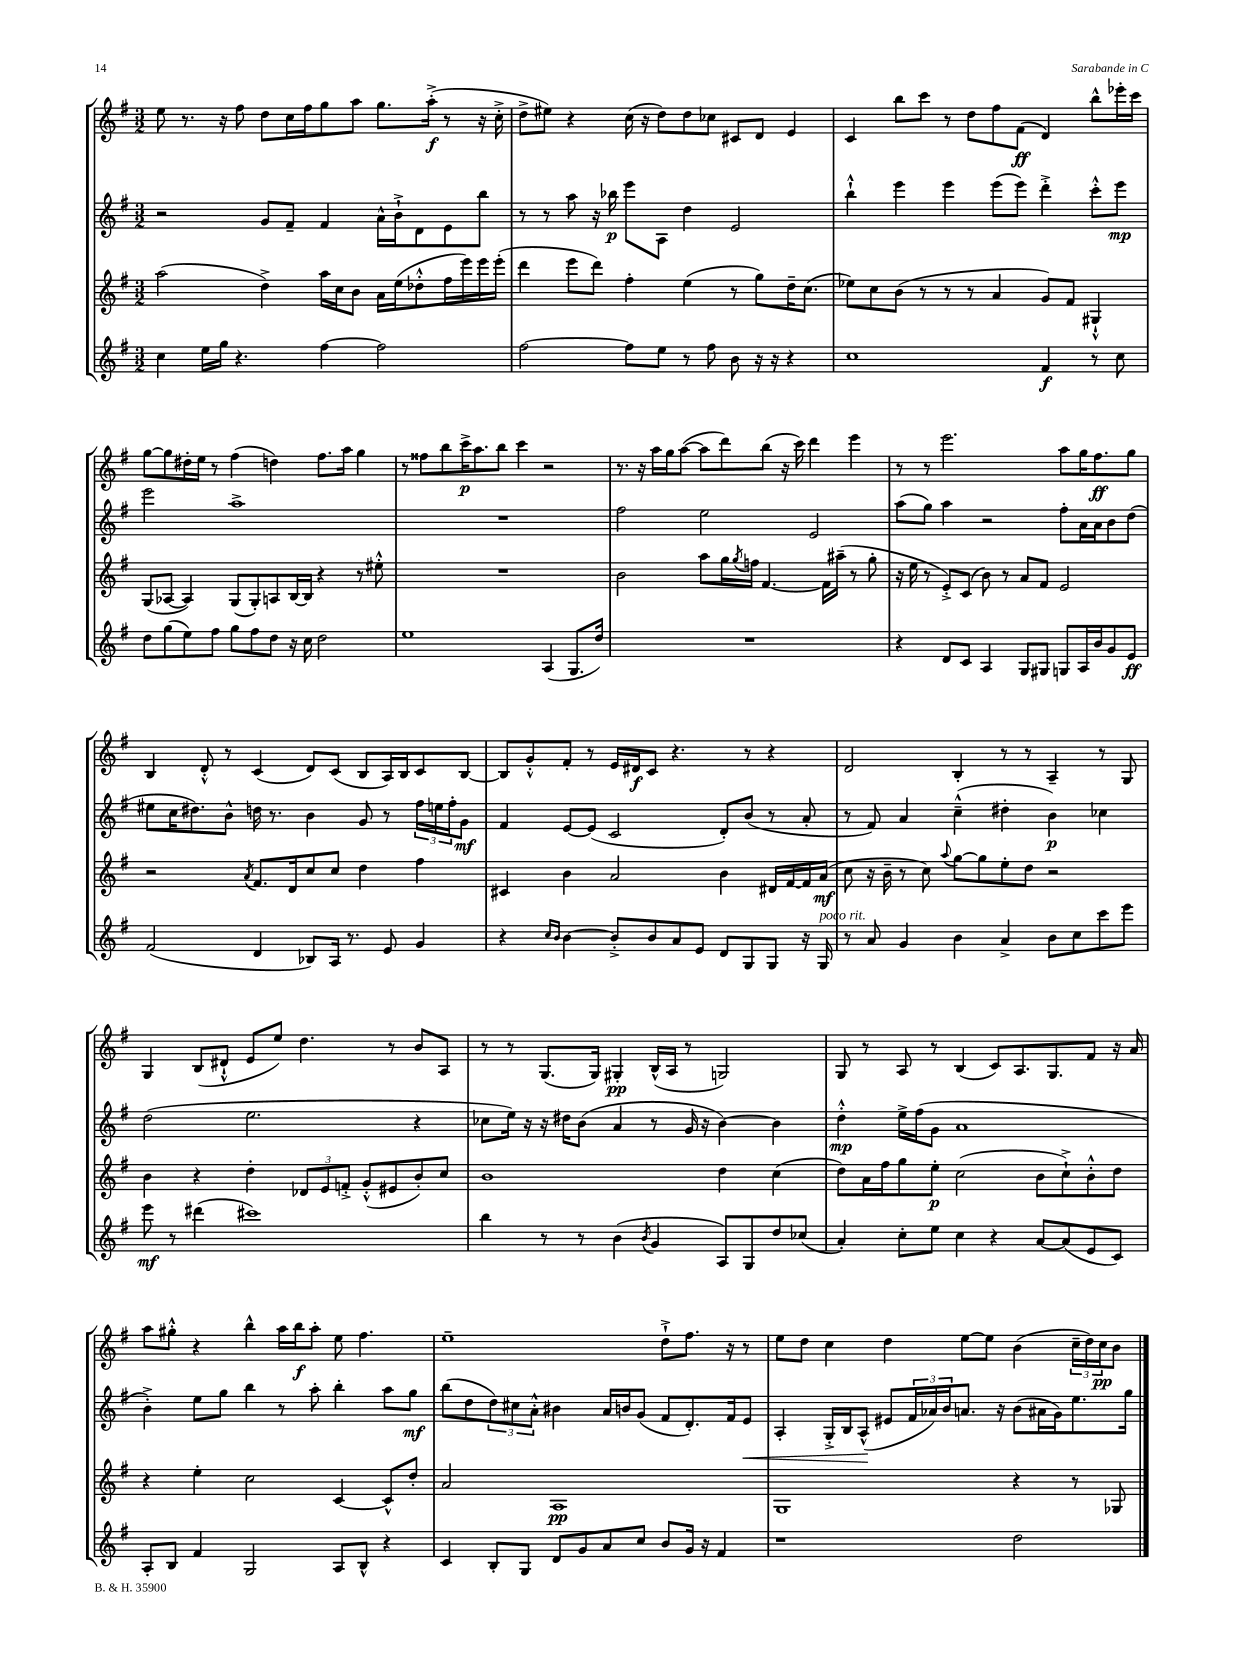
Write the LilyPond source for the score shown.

<<
\new StaffGroup <<
\new Staff = "s0" {
    \clef treble \key g \major \numericTimeSignature \time 3/2
    e''8 r8. r16 fis''8 d''8 c''16 fis''16 g''8 a''8 g''8. a''16-.->\f( r8 r16 c''16-.-> |
    d''8-> eis''8) r4 c''16( r16 d''8) d''8 ces''8 cis'8 d'8 e'4 |
    c'4 b''8 c'''8 r8 d''8 fis''8 fis'8\ff( d'4) b''8-^ ees'''16-. c'''16 |
    g''8~ g''8 dis''16-. e''16 r8 fis''4( d''4) fis''8. a''16 g''4 |
    r8 fisis''8 b''8 c'''16->\p a''8. b''8 c'''4 r2 |
    r8. r16 a''16 g''16 a''8~( a''8 d'''8) b''8( r16 c'''16) d'''4 e'''4 |
    r8 r8 e'''2. a''8 g''16 fis''8.\ff g''8 |
    b4 d'8-.-^ r8 c'4( d'8) c'8( b8 a16) b16 c'8 b8~ |
    b8 g'8-.-^ fis'8-. r8 e'16 dis'16\f c'8 r4. r8 r4 |
    d'2 b4-. r8 r8 a4-- r8 g8 |
    g4 b8( dis'8-!-^ e'8 e''8) d''4. r8 b'8 a8 |
    r8 r8 g8.( g16) gis4-.\pp b16-^( a16 r8 g2) |
    g8 r8 a8 r8 b4( c'8) a8. g8. fis'8 r16 a'16 |
    a''8 gis''8-.-^ r4 b''4-^ a''16 b''16\f a''8-. e''8 fis''4. |
    e''1-- d''8-!-> fis''8. r16 r8 |
    e''8 d''8 c''4 d''4 e''8~ e''8 b'4( \tuplet 3/2 { c''16-- d''16) c''16\pp } b'8 \bar "|." |
}
\new Staff = "s1" {
    \clef treble \key g \major \numericTimeSignature \time 3/2
    r2 g'8 fis'8-- fis'4 a'16-^ b'16-!-> d'8 e'8 b''8 |
    r8 r8 a''8 r16 bes''16\p e'''8 a8 d''4 e'2 |
    b''4-!-^ e'''4 e'''4 e'''8( e'''8) d'''4-.-> c'''8-.-^ e'''8\mp |
    e'''2 a''1-> |
    R1. |
    fis''2 e''2 e'2 |
    a''8( g''8) a''4 r2 fis''8-. a'16 a'16 b'8 d''8( |
    eis''8 c''16 dis''8.) b'8-^ d''16 r8. b'4 g'8 r8 \tuplet 3/2 { fis''16 e''16 fis''16-. } g'8\mf |
    fis'4 e'8~ e'8( c'2 d'8-.) b'8( r8 a'8-. |
    r8 fis'8) a'4 c''4---^( dis''4-. b'4\p) ces''4 |
    d''2( e''2. r4 |
    ces''8 e''16) r16 r16 dis''16 b'8( a'4 r8 g'16 r16 b'4~) b'4 |
    d''4-.-^\mp e''16-> fis''16( g'8 a'1 |
    b'4-.->) e''8 g''8 b''4 r8 a''8-. b''4-. a''8 g''8\mf |
    b''8( d''8 \tuplet 3/2 { d''8) cis''8 a'8-.-^ } bis'4 a'16 b'16 g'8( fis'8 d'8.-.) fis'16 e'8\< |
    a4-. g16-.-> b16 a8-^\!( eis'8 \tuplet 3/2 { fis'16 aes'16) b'16 } a'8. r16 b'8( ais'16 g'16) e''8. g''16 \bar "|." |
}
\new Staff = "s2" {
    \clef treble \key g \major \numericTimeSignature \time 3/2
    a''2( d''4->) a''16 c''16 b'8 a'16 e''16( des''8-.-^ fis''16 e'''16) e'''16 e'''16-.( |
    d'''4 e'''8 d'''8) fis''4-. e''4( r8 g''8) d''16-- c''8.( |
    ees''8) c''8 b'8( r8 r8 r8 a'4 g'8) fis'8 gis4-!-^ |
    g8( aes8~ aes4) g8( g8-.) a8 b16~ b16 r4 r8 eis''8-.-^ |
    R1. |
    b'2 a''8 g''16 \acciaccatura { g''8 } f''16 fis'4.~ fis'16 ais''16--( r8 g''8-. |
    r16 e''16 r8 e'8-.->) c'8( b'8) r8 a'8 fis'8 e'2 |
    r2 \acciaccatura { a'8 } fis'8. d'16 c''8 c''8 d''4 fis''4 |
    cis'4 b'4 a'2 b'4 dis'16 fis'16~ fis'16 a'16\mf( |
    c''8 r16 b'16-- r8 c''8) \appoggiatura { a''8 } g''8~ g''8 e''8-. d''8 r2 |
    b'4 r4 d''4-. \tuplet 3/2 { des'8 e'8 f'8-.-> } g'8-.-^( eis'8 b'8-.) c''8 |
    b'1 d''4 c''4( |
    d''8) a'16 fis''16 g''8 e''8-.\p c''2( b'8 c''8-!->) b'8-.-^ d''8 |
    r4 e''4-. c''2 c'4~ c'8-^ d''8-. |
    a'2 a1\pp |
    g1 r4 r8 ges8 \bar "|." |
}
\new Staff = "s3" {
    \clef treble \key g \major \numericTimeSignature \time 3/2
    c''4 e''16 g''16 r4. fis''4~ fis''2 |
    fis''2~ fis''8 e''8 r8 fis''8 b'8 r16 r16 r4 |
    c''1 fis'4\f r8 c''8 |
    d''8 g''8( e''8) fis''8 g''8 fis''8 d''8 r16 c''16 d''2 |
    e''1 a4( g8. d''16) |
    R1. |
    r4 d'8 c'8 a4 g8 gis8 g8 a16 b'16 g'8 e'8\ff |
    fis'2( d'4 bes8) a16 r8. e'8 g'4 |
    r4 \grace { c''16 b'16 } b'4~ b'8-.-> b'8 a'8 e'8 d'8 g8 g8 r16 g16^\markup { \italic "poco rit." } |
    r8 a'8 g'4 b'4 a'4-> b'8 c''8 c'''8 e'''8 |
    e'''8\mf r8 dis'''4( cis'''1) |
    b''4 r8 r8 b'4( \acciaccatura { b'8 } g'4 a8) g8 d''8 ces''8( |
    a'4-.) c''8-. e''8 c''4 r4 a'8~ a'8( e'8 c'8) |
    a8-. b8 fis'4 g2 a8 b8-^ r4 |
    c'4 b8-. g8 d'8 g'8 a'8 c''8 b'8 g'16 r16 fis'4 |
    r1 d''2 \bar "|." |
}
>>
>>
\layout { \context { \Score \remove "Bar_number_engraver" } }
